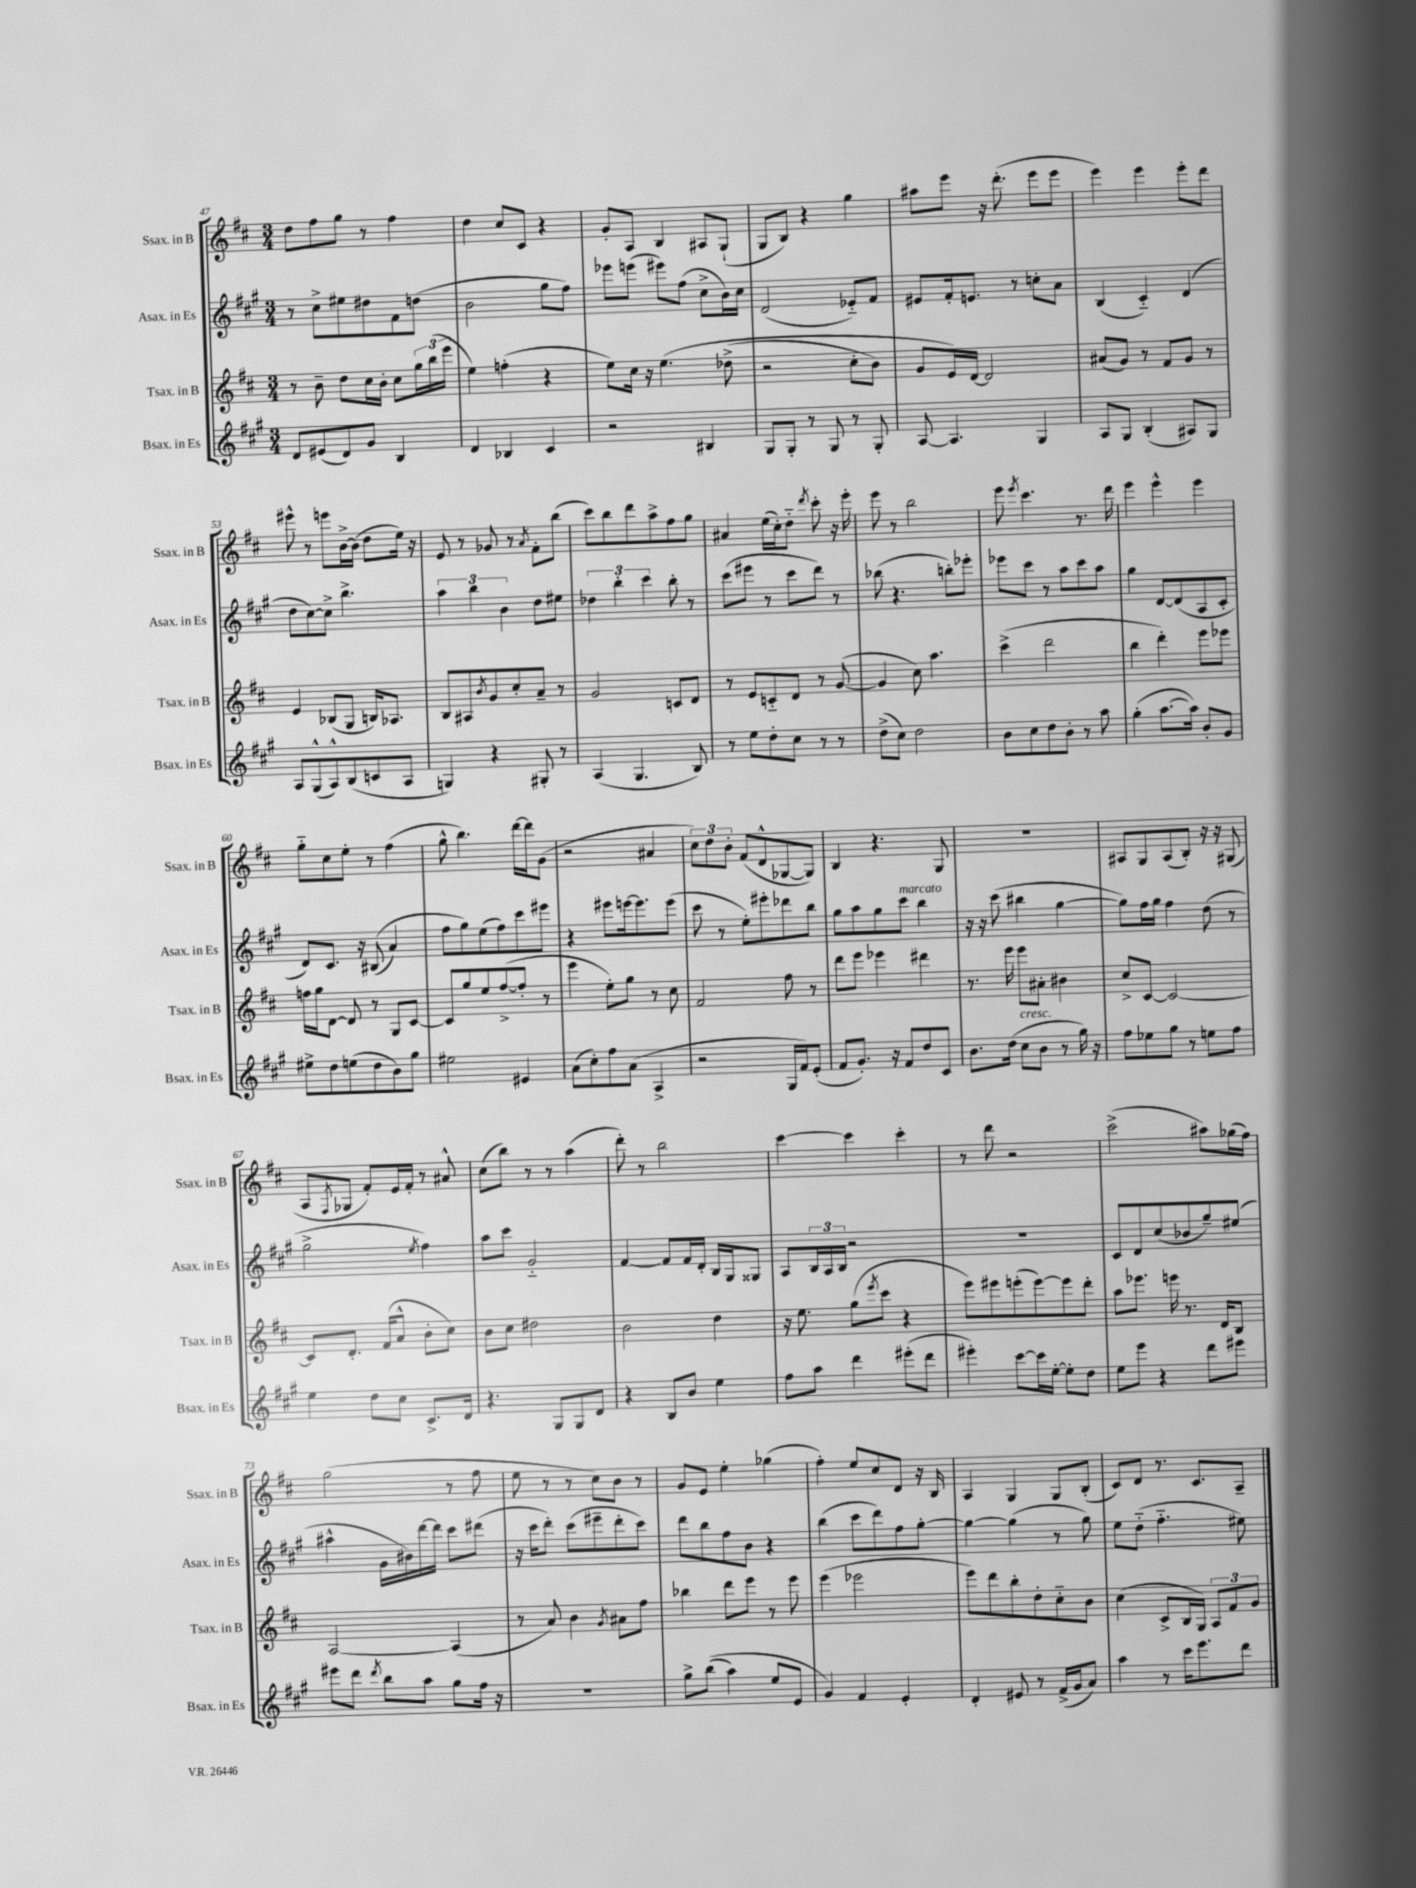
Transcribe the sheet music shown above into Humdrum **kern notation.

**kern	**kern	**kern	**kern
*part4	*part3	*part2	*part1
*staff4	*staff3	*staff2	*staff1
*I"Bsax. in Es	*I"Tsax. in B	*I"Asax. in Es	*I"Ssax. in B
*I'Bsax. in Es	*I'Tsax. in B	*I'Asax. in Es	*I'Ssax. in B
*clefG2	*clefG2	*clefG2	*clefG2
*k[f#c#g#]	*k[f#c#]	*k[f#c#g#]	*k[f#c#]
*M3/4	*M3/4	*M3/4	*M3/4
=47	=47	=47	=47
8d/L	8r	8r	8dd\L
(8e#X/	8b~\	8cc#^\L	8ff#\
8d/)	8dd\L	8ee#X\	8gg\J
8g#/J	16cc#\L	8dd#X\	8r
.	16b'\JJ	.	.
4B/	8cc#\L	8f#\	4ff#\
.	24gg\L	(8ddn\J	.
.	(24bb\	.	.
.	24eee\JJ	.	.
=48	=48	=48	=48
4d/	4ee\)	2b\	4dd\
4B-X/	(4ffn'\	.	8cc#/L
.	.	.	8c#/J
4c#/	4r	8gg#\L	4r
.	.	8ff#\J)	.
=49	=49	=49	=49
2r	8ee\L)	8eee-X\L	8g'/L
.	16cc#\Jk	(8eeen\J	8A/J
.	16r	.	.
.	(4.ee\	8eee#X\L)	4B/
.	.	(8ff#\J	.
4B#X/	.	8cc#^\L	8A#X/L
.	(8dd-X^\	16b\L)	(8G`/J
.	.	16cc#\JJ	.
=50	=50	=50	=50
8G#/L	2r	(2d/	8G/L
8G#'/J	.	.	8B/J)
8r	.	.	4r
8G#/	.	.	.
8r	8cc#'\L	8e-X/L)	4gg\
8G#'/	8b\J)	8f#/J	.
=51	=51	=51	=51
[8A/	8g/L	8e#X/L	8aa#X\L
4.A/]	16e/L)	16f#'/k	8eee\J
.	[16d/JJ	8.en/J	.
.	2d/]	.	16r
.	.	.	(8.ddd'\
.	.	8r	.
4G#/	.	8ccn'\L	8eee\L
.	.	8a\J	8eee\J
=52	=52	=52	=52
8A/L	(8a#X/L	(4B/	4eee\)
8G#/J	8g/J)	.	.
(4B'/	8r	4c#/)	4eee\
.	8f#/L	.	.
8A#X/L)	8g/J	(4d/	8eee'\L
8G#/J	8r	.	8ddd\J
!!LO:LB:g=z
=53	=53	=53	=53
8A/L	4e/	8dd\L	8eee#X^^\
(8G#^^/	.	[8cc#\)	8r
8A^^/)	(8B-X/L	8cc#^\J]	8eeen\L
(8B/	8G/J	4.bb^\	[16b^\L
.	.	.	(16b\JJ]
8cn/	16Bn/KL)	.	8dd\L
.	8.A-X/J	.	.
8A/J	.	.	16ee\Jk)
.	.	.	16r
=54	=54	=54	=54
4Gn/)	8B/L	6aa\	8e/
.	8A#X/	.	8r
.	.	6bb\	.
.	8qb/	.	.
4r	8g/	.	8g-X/
.	.	6b\	.
.	8cc#'/	.	8r
.	.	.	8qa/
8G#X'/	8a~/J	8dd\L	8f#'\L
8r	8r	8ee#X\J	(8bb\J
=55	=55	=55	=55
(4A/	2g/	6dd-X\	8ccc#\L)
.	.	.	8bb\
.	.	6bb'\	.
4.G#/	.	.	8ddd\
.	.	6ccc#\	.
.	.	.	8aa^\
.	8cn/L	8bb'\	8ff#\
8B/)	8d/J	8r	8gg\J
=56	=56	=56	=56
8r	8r	(8ccc#\L	4a#X/
8ee\L	8e/L	8eee#X\J	.
8dd'\	8cn/	8r	(16ee\LL
.	.	.	16cc#'\J)
8cc#\J	8d/J	8ccc#\L	8dd\J
.	.	.	8qddd/
8r	8r	8ddd\J)	8ccc#'\
8r	([8g/	8r	16r
.	.	.	16eee'\
=57	=57	=57	=57
(8dd^\L	4g/]	(8bb-X\	8eee\
8cc#\J)	.	4.r	8r
2dd\	8cc#\)	.	2bb\
.	4.aa\	.	.
.	.	8bbn'\L)	.
.	.	8eee-X'\J	.
=58	=58	=58	=58
8b\L	(4ccc#^\	8eee-X\L	8eee\
.	.	.	8qeee/
8cc#\	.	8ccc#\J	4.ccc#\
8dd\	2ddd\	8r	.
8b'\J	.	8aa\L	.
8r	.	8ccc#\	8.r
8aa\	.	8aa\J	.
.	.	.	16ddd\
=59	=59	=59	=59
(4gg#'\	4bb\	4gg#\	4eee\
[8.aa\L	4ddd'\)	[8d/L	4eee^^\
.	.	(8d/]	.
16aa\Jk])	.	.	.
8b'/L	8eee\L	8A/	4eee\
8g#/J	8eee-X\J	8c#'/J	.
!!LO:LB:g=z
=60	=60	=60	=60
8ee#X^\L	16ffn\LL	8d/L)	8gg\L
.	16gg\J	.	.
8dd\	[8d\J	8.c#/J	8cc#\
(8een\	8d/]	.	8ee'\J
.	.	16r	.
8dd\	8r	((8B#X/	8r
8b\)	8G/L	4a/)	(4ff#\
8gg#\J	[8c#/J	.	.
=61	=61	=61	=61
2ee#X\	8c#/L]	8ff#\L	8gg^^\
.	8gg/	8gg#\)	4.bb\)
.	8ee/	(8ee\	.
.	([8ff#^/	8ff#\)	.
4e#X/	8ff#'/J]	8ccc#\	[16ddd\LL
.	.	.	16ddd\J]
.	8r	8eee#X\J	(8g\J
=62	=62	=62	=62
(8a\L	4eee\	4r	2r
8cc#'\)	.	.	.
8ff#\	8ee'\L)	8eee#X\L	.
(8a\J	8gg\J	[16eeen\k	.
.	.	8.eee\]	.
4A^/	8r	.	4a#X/
.	8cc#\	(8eee\J	.
=63	=63	=63	=63
2r	2f#/	8ccc#\	12cc#\L)
.	.	.	12dd\
.	.	8r	.
.	.	.	12b'\J
.	.	8ee'\L)	(8f#/L
.	.	8eee#X'\	8d^^/
16G#/LL	8ff#\	8ddd-X\	[8G-X/
16f#/J)	.	.	.
(8e'/J	8r	8bb\J	8G-/J])
=64	=64	=64	=64
8f#/L	8ddd\L	8gg#\L	4B/
8.g#'/J)	8eee\J	8aa\	.
.	4eee-X\	8gg#\	4.r
16r	.	.	.
!	!	!LO:TX:a:i:t=marcato	!
8f#/L	.	8ccc#\J	.
8dd/	4ddd#X\	4bb\	.
8c#/J	.	.	8G/
=65	=65	=65	=65
8.b\L	8.r	16r	2.r
.	.	16r	.
.	.	(8ccc#\	.
(16dd\Jk	16eee\	.	.
!LO:TX:a:i:t=cresc.	!	!	!
8cc#\L	8eee\L	4bb#X\	.
8b\J	8a#X'\J	.	.
8r	4b#X\	[4gg#\	.
16gg#\)	.	.	.
16r	.	.	.
=66	=66	=66	=66
8ff#\L	8cc#^/L	8gg#\L])	8A#X/L
8ee-X\	[8c#/J	16ff#\L	8G/
.	.	16gg#\JJ	.
8gg#\J	2c#/_	4ff#\	(8A#/
8r	.	.	8B'/J)
8een\L	.	(8dd\	16r
.	.	.	16r
8ff#\J	.	8r	(8G#X/
!!LO:LB:g=z
=67	=67	=67	=67
4ee\	8c#/L]	2gg#^\	8A/L
.	.	.	8qF#/
.	8.d'/J	.	8G-X/J
8dd\L	.	.	8f#'/L)
.	(16f#/KL	.	.
8cc#\J	8a^^/J	.	16e/L
.	.	.	16f#'/JJ
.	.	8qee/	.
8.c#^/L	8b'\L	4ff#\)	8r
.	8cc#\J)	.	8a#X^^/
16d/Jk	.	.	.
=68	=68	=68	=68
4.r	8b\L	8aa\L	(8cc#\L
.	8cc#\J	8ccc#\J	8bb\J)
.	2dd#X\	2g#/	8r
8G#/L	.	.	8r
8G#/	.	.	(4aa\
8d/J	.	.	.
=69	=69	=69	=69
4r	2b\	[4f#/	8ddd'\)
.	.	.	8r
8B/L	.	8f#/L]	2bb\
8b/J	.	16f#/L	.
.	.	16d'/JJ	.
4ee\	4dd\	16B/LL	.
.	.	16G#/J	.
.	.	8G##X/J	.
=70	=70	=70	=70
8ff#\L	16r	8A/L	[4ccc#\
.	8.ee\	.	.
8aa\J	.	24B/L	.
.	.	24A/	.
.	.	24B/JJ	.
4ddd\	(8gg\L	2r	4ccc#\]
.	8qeee/	.	.
.	8ccc#\J	.	.
(8eee#X'\L	4r	.	4ccc#'\
8ddd\J	.	.	.
=71	=71	=71	=71
4eee#X'\)	8eee\L)	2.r	8r
.	8eee#X\	.	8ddd\
[8ccc#\L	(8eeen'\	.	2r
16ccc#\L]	[8eee\)	.	.
[16ee'\JJ	.	.	.
8ee'\L]	8eee\]	.	.
8dd\J	8ddd'\J	.	.
=72	=72	=72	=72
8ee\L	8aa\L	8c#/L	(2ccc#^\
8eee\J	8.eee-X\J	8d/	.
4r	.	(8cc#/	.
.	16eeen\	.	.
.	8.r	8b-X/	.
8ddd\L	.	8gg#~/)	8aa#X\L)
.	16d/KL	.	.
8eee#X\J	8B/J	(8ee#X/J	(16gg-X\L
.	.	.	16ff#\JJ)
!!LO:LB:g=z
=73	=73	=73	=73
8eee#X\L	[2A/	4aa#X^^\	(2gg\
8ddd\J	.	.	.
8qddd/	.	.	.
8bb\L	.	16g#\LL	.
.	.	16b#X\)	.
8aa\J	.	[16ddd\	.
.	.	16ddd\JJ]	.
8gg#\L	(4A/]	8ccc#\L	8r
16ff#\Jk	.	(8ddd#X\J	8ff#\
16r	.	.	.
=74	=74	=74	=74
2.r	8r	16r	8ee\
.	.	16ccc#\KL	.
.	8a/)	8ddd'\J)	8r
.	4b\	(8ccc#\L	8r
.	.	8eee#X~\	8cc#\L)
.	8qg/	.	.
.	8a#X\L	8ddd'\	8b\J
.	8ff#\J	8ccc#\J)	8r
=75	=75	=75	=75
8gg#^\L	4bb-X\	8ddd\L	8g/L
((8bb\J	.	8bb\	8e/J
4aa\)	8ddd\L	8ff#\	4ee'\
.	8eee\J	8b\J	.
8ee/L	8r	4r	(4gg-X\
8e/J	8eee\	.	.
=76	=76	=76	=76
4g#/)	(4eee\	(4bb\	4ff#'\)
4f#/	2eee-X\	8ccc#\L	8ee/L
.	.	8ddd\)	8cc#/
4e'/	.	8ff#\	8d/J
.	.	[8gg#'\J	16r
.	.	.	16B/
=77	=77	=77	=77
4d'/	8eee\L)	4gg#\_	4A/
.	8ddd\	.	.
8e#X/	8bb'\	(4gg#\]	4G/
8r	8dd'\	.	.
(16f#^/LL	8cc#\	8r	8G/L
16g#/J	.	.	.
8a/J)	8b\J	8gg#\)	(8B'/J
=78	=78	=78	=78
4aa\	(4cc#\	8ee\L	8c#/L)
.	.	(8dd\J	8d/J
8r	8c#^/L	4.ff#\	8.r
16ccc#\KL	16B/L	.	.
8.eee\	16G/JJ)	.	8.c#/L
.	12A/L	.	.
.	12f#/	.	.
8ddd\J	.	8ee#X\)	8A~/J
.	12g/J	.	.
==	==	==	==
*-	*-	*-	*-
